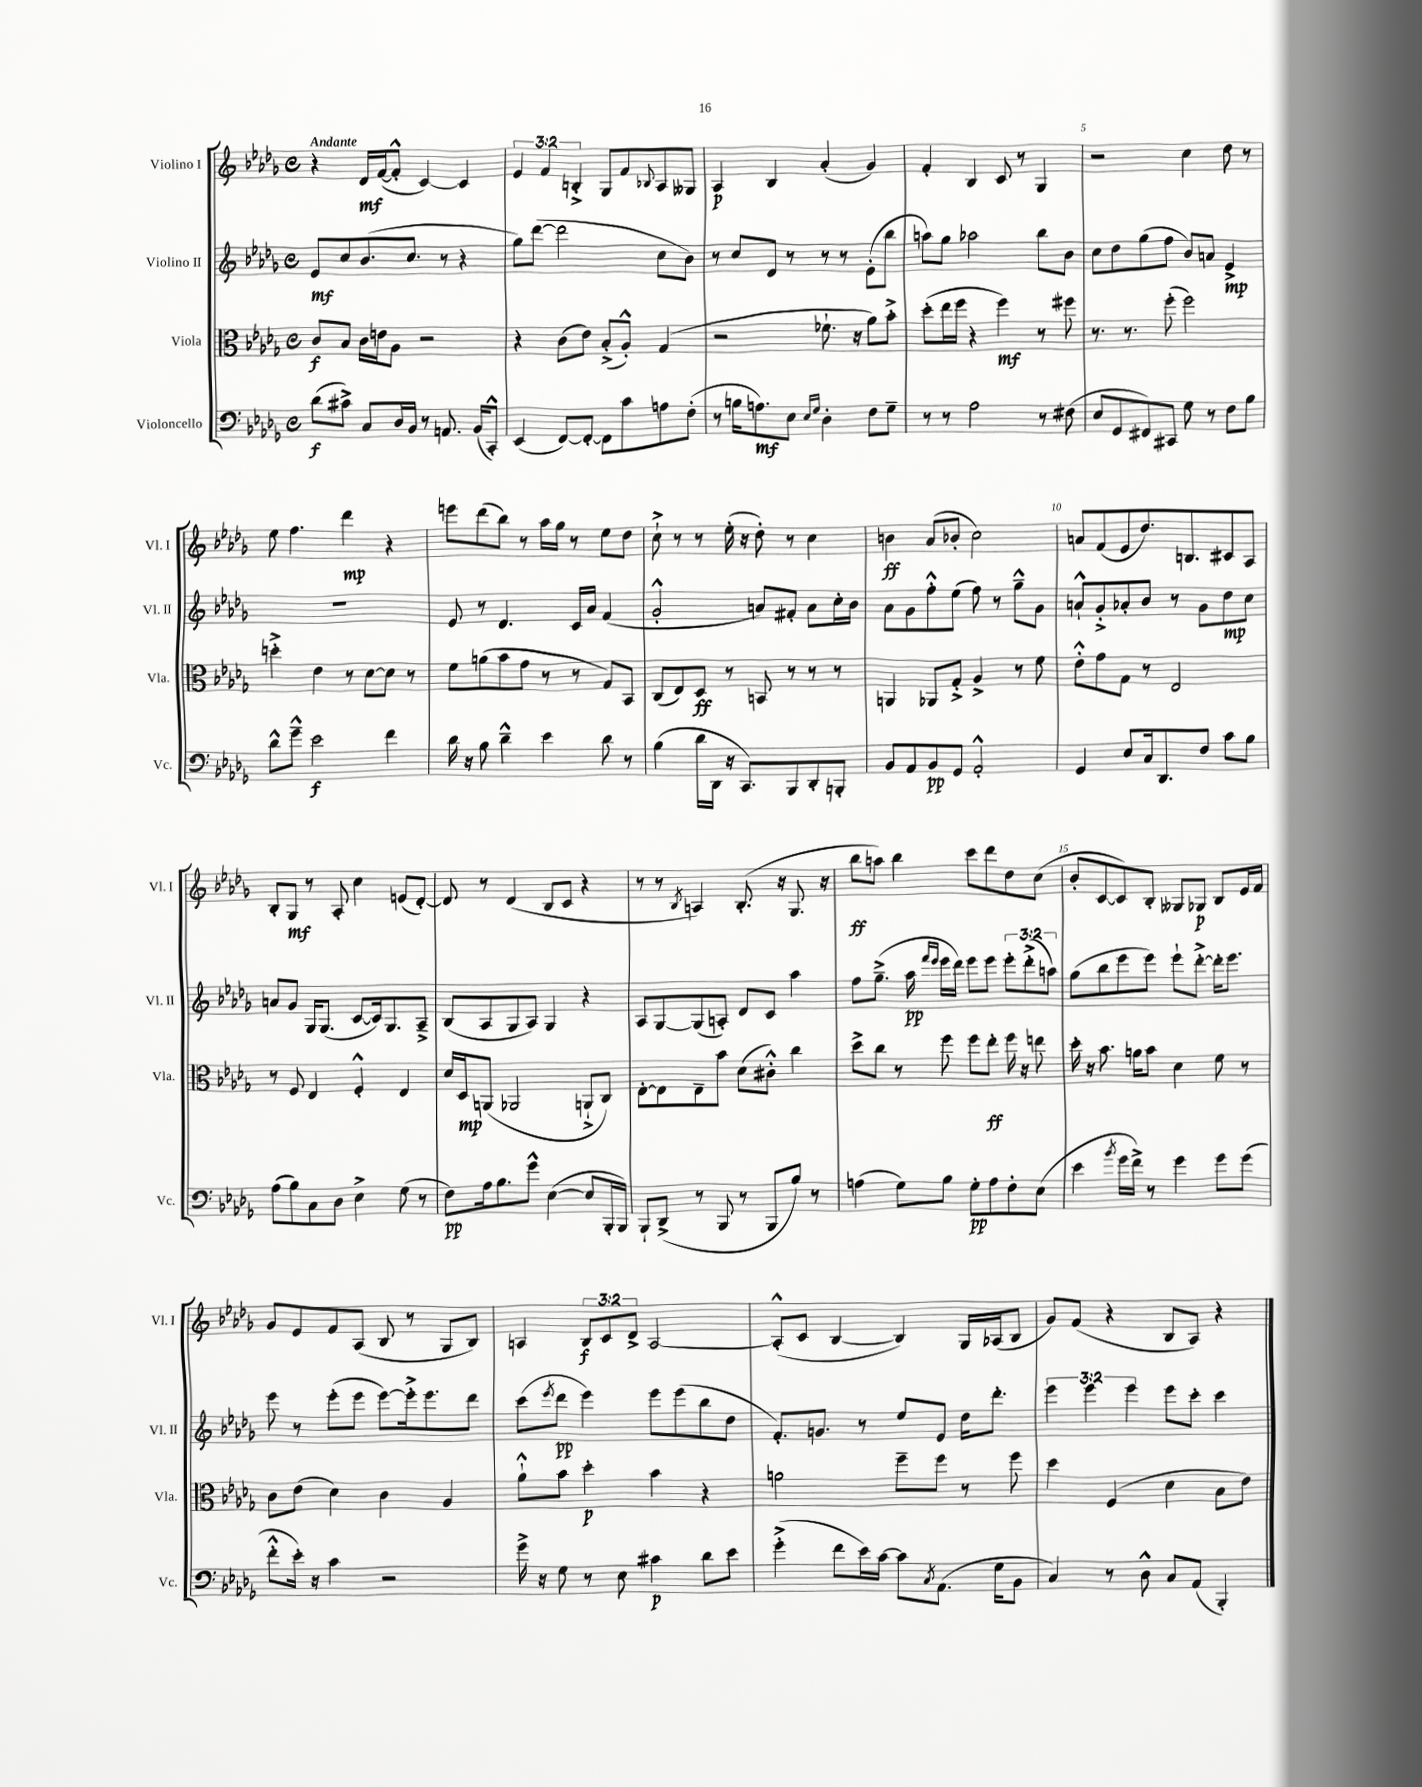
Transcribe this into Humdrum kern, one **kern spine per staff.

**kern	**kern	**kern	**kern
*staff4	*staff3	*staff2	*staff1
*clefF4	*clefC3	*clefG2	*clefG2
*k[b-e-a-d-g-]	*k[b-e-a-d-g-]	*k[b-e-a-d-g-]	*k[b-e-a-d-g-]
*M4/4	*M4/4	*M4/4	*M4/4
*met(c)	*met(c)	*met(c)	*met(c)
(8d-	8c	8e-	4r
8c#^)	8B-	8cc	.
8C	16c	(8.b-	16d-
.	16e	.	([16f
16D-	8A-	.	8f'^^]
16BB-	.	8.cc	.
8r	2r	.	[4c)
8.AA	.	8r	.
.	.	4r	4c]
(16BB-	.	.	.
8CC'^^)	.	.	.
=	=	=	=
(4EE-	4r	8gg-)	6e-
.	.	([8ddd-	.
.	.	.	6f
[8FF)	(8c	2ddd-]	.
.	.	.	6B'^
8FF'_	8e-)	.	.
8FF]	(8B-'^	.	8G-
8c	8A-'^^)	.	8f
.	.	.	8qqB-
8A	(4G-	8cc	8A-
(8F'	.	8b-)	8G--
=	=	=	=
8r	2r	8r	4A-
16B	.	8cc	.
8.A)	.	.	.
.	.	8d-	4B-
8E-	.	8r	.
16qqE-	.	.	.
16qqG-	.	.	.
4D-'	8.f-`	8r	(4a-'
.	.	8r	.
.	16r	.	.
8F	8a-)	(8e-'	4g-)
8G-~	8b-'^	8bb-	.
=	=	=	=
8r	(8dd-'	8aa)	4f'
8r	16ee-	8gg-	.
.	16ff	.	.
2A-	4r	2aa-	4B-
.	4ff)	.	8c
.	.	.	8r
8r	8r	8bb-	4G-
(8F#	8ff#	8b-	.
=	=	=	=
8E-	8.r	8cc	2r
8GG-	.	8dd-	.
.	8.r	.	.
8FF#)	.	(8gg-	.
8CC#	(8ff'	8ff	.
8G-	2ff)	8b-)	4cc
8r	.	8a	.
8F	.	4e-^	8dd-
8B-	.	.	8r
=	=	=	=
8d-^^	4dd'^	1r	8ee-
8g-~^^	.	.	4.ff
2e-	4e-	.	.
.	8r	.	4ddd-
.	[8d-	.	.
4f	8d-]	.	4r
.	8r	.	.
=	=	=	=
16d-	8f	8e-	8eee
16r	.	.	.
8B-	(8a	8r	(8ddd-
4d-~^^	8b-	4.d-	8bb-)
.	8g-	.	8r
4e-	8r	.	16aa-
.	.	.	16gg-
.	8r	16c	8r
.	.	16a-	.
8d-	8G-)	(4f	8ee-
8r	8BB-	.	8dd-
=	=	=	=
(4B-	(8C	2g-'^^	8cc`^
.	8E-)	.	8r
16d-	8D-	.	8r
16DD-	.	.	.
16r	8r	.	(16ee-'
8.CC)	.	.	16r
.	8BB	8a)	8dd-')
8BBB-	8r	8f#'	8r
8DD-'	8r	8a	4cc
8BBB'	8r	16cc'	.
.	.	16b-	.
=	=	=	=
8BB-	4AA	8a-	4b
8AA-	.	8g-	.
8BB-	8AA-	8ff'^^	(8a-
8GG-	8G-'^	(8ee-	8b-'
2AA-'^^	4A-^	8ff)	2cc)
.	.	8r	.
.	8r	8gg-~^^	.
.	8f	8g-	.
=	=	=	=
4GG-	8e-'^^	8a`^^	8a
.	8g-	8g-'^	(8f
8E-	8G-	8a-'	8e-
16C	8r	8b-	8.dd-)
8.DD-	.	.	.
.	2E-	8r	.
.	.	.	8.B
8F	.	8g-	.
8c	.	8dd-	8c#
8B-	.	8cc	8A-
=	=	=	=
(8A-	8r	8a	8B-'
8B-)	8F	8g-	8G-
8C	4E-	16G-	8r
.	.	(8.G-	.
8D-	.	.	8A-'
4E-^	4F'^^	[8c	4cc
.	.	16c])	.
.	.	8.G-	.
(8G-	4E-	.	(8e
8r	.	8A-~^	[8d-')
=	=	=	=
8F)	16d-	(8B-	8d-]
.	16D-	.	.
16A-	(8AA	8A-	8r
8.B-	.	.	.
.	2AA-	8G-	(4d-
8g-^^	.	8A-)	.
([4E-	.	4G-	8B-
.	.	.	8c
8E-]	8AA`^	4r	4r
16BBB-'	8C)	.	.
16BBB-)	.	.	.
=	=	=	=
8BBB-`	[8E-'	8A-	8r
(8DD-^	8E-]	[8G-	8r
.	.	.	8qB-
8r	8E-~	(8G-]	4A)
8BBB-	8b-	8A')	.
8r	(8d-	8d-	(8.B-'
8BBB-	8c#'^^)	8c	.
.	.	.	16r
8B-)	4cc	4aa-	8.G-
8r	.	.	.
.	.	.	16r
=	=	=	=
(4A	8dd-^	8ff	8bb-
.	8cc	(8.gg-~^	8aa)
8G-)	8r	.	4bb-
.	.	16aa-	.
.	.	16qqfff	.
.	.	16qqeee-	.
8B-	8ff	16eee-	.
.	.	16ddd-)	.
8G-'	8ff	8eee-	8ccc
8A	8ee-'	8eee-	8ddd-
8F'	16ff	12eee-'	8dd-
.	16r	.	.
.	.	(12ddd-'^	.
(8E-	8ee	.	(8cc
.	.	12aa)	.
=	=	=	=
4e-	16dd-'	(8gg-	8b-'
.	16r	.	.
.	8.b-	8bb-	[8c
8qb-	.	.	.
16g-	.	8eee-	8c])
16f^)	16a	.	.
8r	8b-	8eee-)	8B-'
4g-	4d-	8eee-`	8G--
.	.	[8ddd-'^	8G-
8g-	8f	16ddd-']	8B-
.	.	8.eee-	.
(8g-	8r	.	16e-
.	.	.	16f
=	=	=	=
8f'^^	8c	8eee-	8g-
16e-')	(8e-	8r	8e-
16r	.	.	.
4c	4d-)	(8eee-'	8f
.	.	8eee-	(8A-
2r	4c	[8eee-)	8B-
.	.	16eee-'^]	8r
.	.	8.eee-	.
.	4A-	.	8G-
.	.	8ddd-	8B-)
=	=	=	=
16g-^	8a-`^^	(8ccc	4A
16r	.	.	.
.	.	8qeee-	.
8G-	8b-	8ddd-	.
8r	4dd-'	4eee-)	12B-
.	.	.	12c
8E-	.	.	.
.	.	.	12d-^
4c#	4b-	8eee-	[2A
.	.	(8eee-	.
8d-	4r	8bb-	.
8e-	.	8dd-	.
=	=	=	=
(4g-'^	2a	8.f')	(8A'^^]
.	.	.	8c
.	.	8.g	.
8f	.	.	[4B-
16e-)	.	8r	.
[16c	.	.	.
8c]	8ff~	8ee-	4B-])
8qC	.	.	.
(8.AA-	8ff	8e-	.
.	8r	16dd-	16G-
16G-	.	8.ddd-'	(16A-
8BB-	8ff	.	8B-
=	=	=	=
4C)	4dd-	6eee-	8g-)
.	.	.	(8f
.	.	6eee-	.
8r	(4F	.	4r
.	.	6eee-	.
8D-^^	.	.	.
8C	4d-	8eee-	8B-
(8AA-	.	8ccc'	8A-)
4BBB-')	8B-	4ccc	4r
.	8e-)	.	.
==	==	==	==
*-	*-	*-	*-
